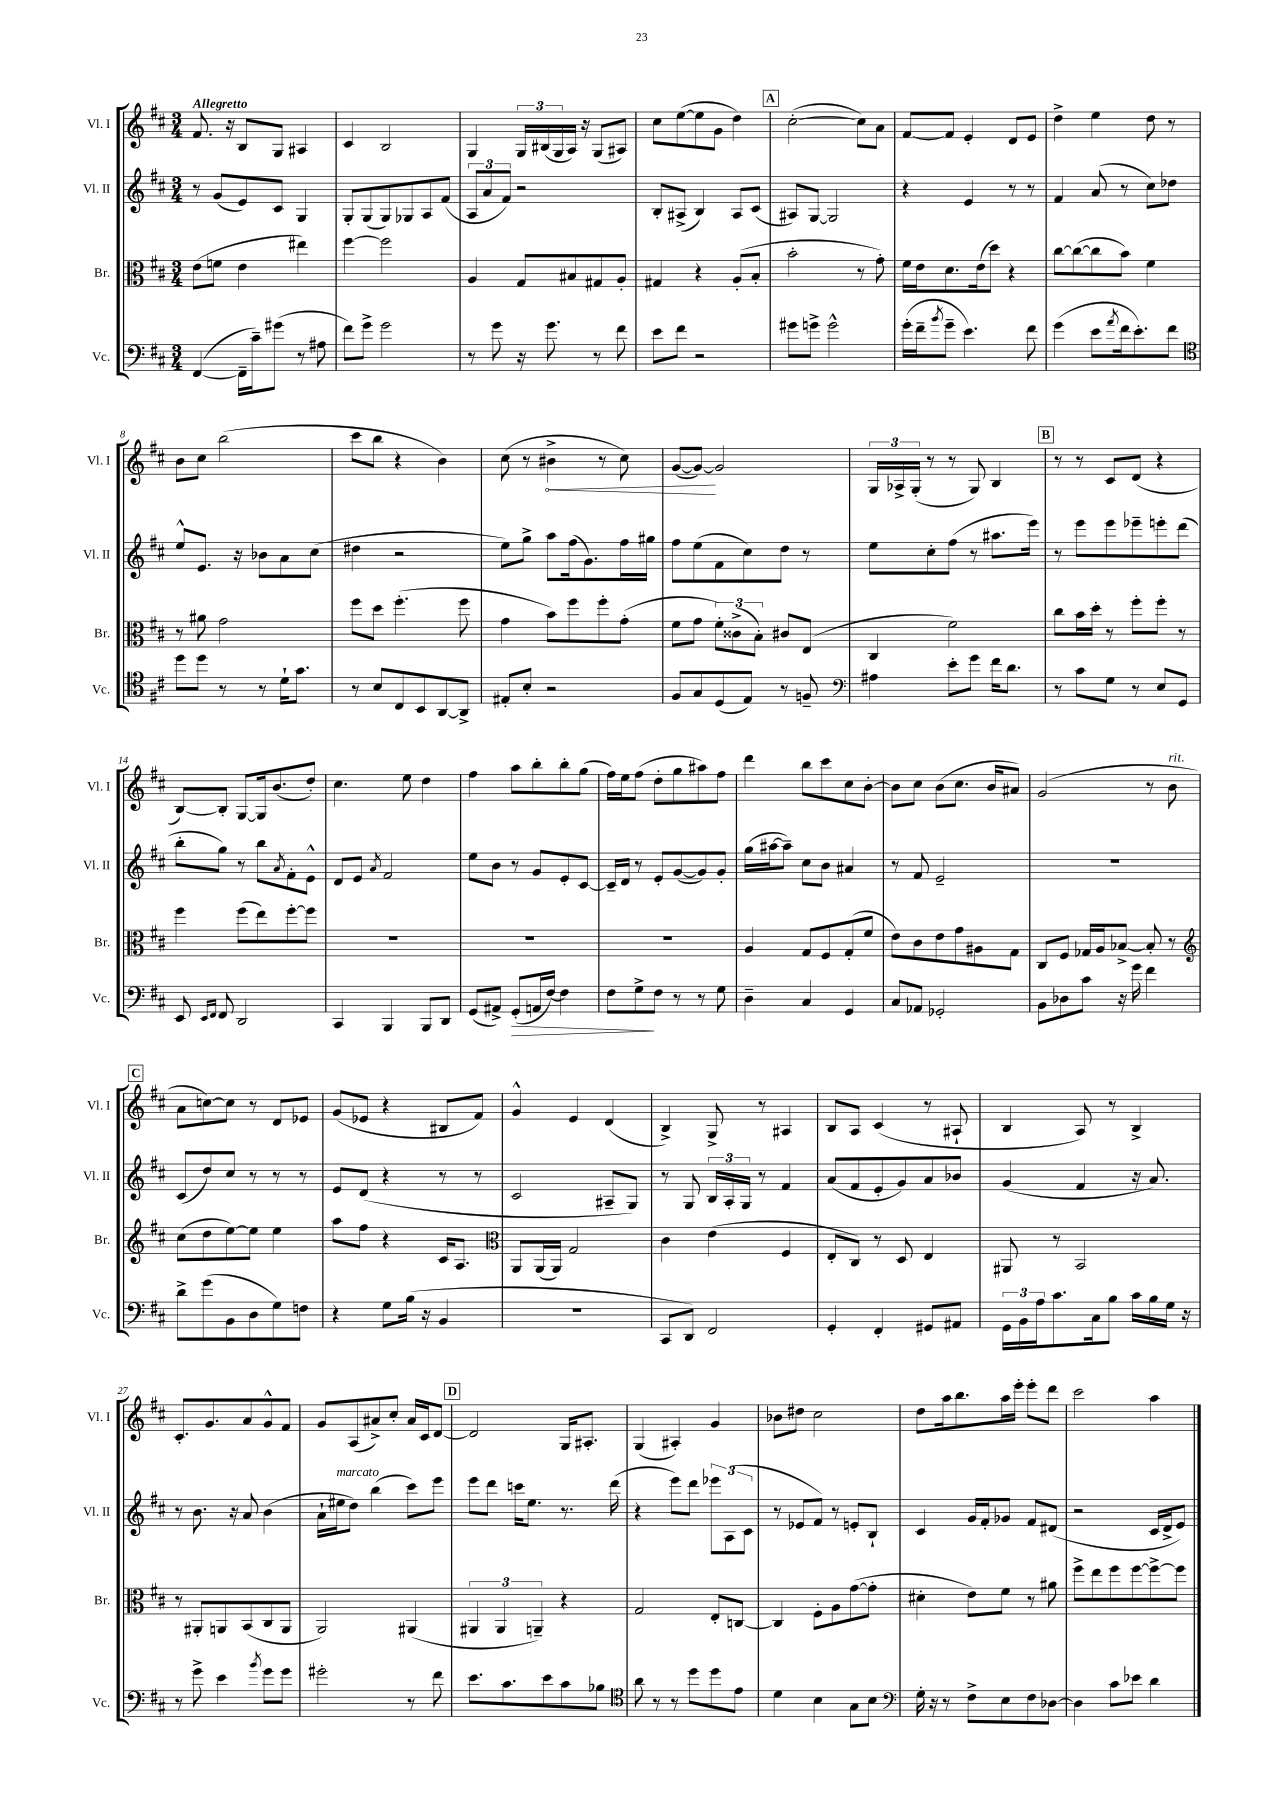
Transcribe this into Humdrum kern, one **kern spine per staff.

**kern	**kern	**kern	**kern
*staff4	*staff3	*staff2	*staff1
*clefF4	*clefC3	*clefG2	*clefG2
*k[f#c#]	*k[f#c#]	*k[f#c#]	*k[f#c#]
*M3/4	*M3/4	*M3/4	*M3/4
([4FF#/	(8e\L	8r	8.f#/
.	8f\J	(8g/L	.
.	.	.	16r
16FF#~\]LL	4e\	8e/)	8B/L
16c#~\J)	.	.	.
(8g#\J	.	8c#/J	8G/J
8r	4ee#\)	4G/	4A#/
8A#\	.	.	.
=	=	=	=
8f#\L)	[4ff#\	8G'/L	4c#/
8g^\J	.	(8G/	.
2g\	2ff#\]	8G/)	2B/
.	.	8G-/	.
.	.	8A/	.
.	.	(8f#/J	.
=	=	=	=
8r	4A/	12A/L	4G/
.	.	12a/	.
8g\	.	.	.
.	.	12f#/J)	.
16r	8G/L	2r	24G/LL
.	.	.	(24B#/
8.g\	.	.	.
.	.	.	24G/
.	8B#/	.	16A/JJ)
.	.	.	16r
8r	8G#/	.	(8G/L
8f#\	8A'/J	.	8A#/J)
=	=	=	=
8e\L	4G#/	8B'/L	8cc#\L
8f#\J	.	(8A#^/J	([8ee\
2r	4r	4B/)	8ee\]
.	.	.	8g\J
.	(8A'/L	8A#/L	4dd\)
.	8B'/J	(8c#/J	.
=	=	=	=
8g#\L	2b'\	8A#/L)	([2cc#'\
8g^\J	.	[8G/J	.
2g^^\	.	2G/]	.
.	8r	.	8cc#\]L)
.	8g'\)	.	8a\J
=	=	=	=
(16g'\LL	16f#\LL	4r	[8f#/L
16f#~\J	16e\J	.	.
8qb/	.	.	.
8g~\J	8.d\	.	8f#/]J
4.e\)	.	4e/	4e'/
.	(16e\k	.	.
.	8dd\J)	.	.
.	4r	8r	8d/L
8f#\	.	8r	8e/J
=	=	=	=
(4g\	[8cc#\L	4f#/	4dd^\
.	(8cc#\_	.	.
8e\L	8cc#\]	(8a/	4ee\
8qa/	.	.	.
16f#\k	8b\J)	8r	.
8.e'\)	.	.	.
.	4f#\	8cc#\L)	8dd\
8f#\J	.	8dd-\J	8r
=	=	=	=
*clefC4	*	*	*
8dd\L	8r	8ee^^/L	8b\L
8dd\J	8a#\	8.e/J	8cc#\J
8r	2g\	.	(2bb\
.	.	16r	.
8r	.	8b-\L	.
16d`\LK	.	8a\	.
8.g\J	.	.	.
.	.	(8cc#\J	.
=	=	=	=
8r	8ff#\L	4dd#\	8ccc#\L
8B/L	8dd\J	.	8bb\J
8C#/	(4.ff#'\	2r	4r
8BB/	.	.	.
[8AA/	.	.	4b\)
8AA^/]J	8ff#\	.	.
=	=	=	=
8E#'/L	4g\	8ee\L)	(8cc#\
8B'/J	.	8gg^\J	8r
2r	8b\L)	8aa\L	4b#^\
.	8ff#\	(16ff#\k	.
.	.	8.g\)	.
.	8ff#'\	.	8r
.	(8g'\J	16ff#\L	8cc#\)
.	.	16gg#\JJ	.
=	=	=	=
8F#/L	8f#\L	8ff#\L	([8g/L
8G/	8g\J	(8ee\	8g/_J)
(8D/	12f#'\L)	8f#\	2g/]
.	(12c##^\	.	.
8E/J)	.	8cc#\)	.
.	12B'\J)	.	.
8r	8c#/L	8dd\J	.
8F~/	(8E/J	8r	.
=	=	=	=
*clefF4	*	*	*
4A#\	4C#/	8ee\L	24G/LL
.	.	.	24A-^/
.	.	.	(24G'/JJ
.	.	8cc#'\	8r
8e'\L	2f#\)	(8ff#\J	8r
8g\J	.	8r	8G/)
16f#\LK	.	8.aa#\L	4B/
8.d\J	.	.	.
.	.	16eee\Jk)	.
=	=	=	=
8r	8cc#\L	8r	8r
8c#\L	16b\L	8eee\L	8r
.	16dd'\JJ	.	.
8G\J	8r	8eee\	8c#/L
8r	8ff#'\L	8eee-~\	(8d/J
8E/L	8ff#'\J	8eee'\	4r
8GG/J	8r	(8ddd\J	.
=	=	=	=
8EE/	4ff#\	8bb'\L	[8B/L)
16qqEE/LL	.	.	.
16qqFF#/JJ	.	.	.
8FF#/	.	8gg\J)	8B'/]J
2DD/	(8ff#\L	8r	[8G/L
.	8ee\)	8bb\L	16G/]k
.	.	.	(8.b/
.	.	8qa/	.
.	[8ff#'\	8f#'\	.
.	8ff#\]J	8e^^\J	8dd'/J)
=	=	=	=
4CC#/	2.r	8d/L	4.cc#\
.	.	8e/J	.
.	.	8qa/	.
4BBB/	.	2f#/	.
.	.	.	8ee\
8BBB/L	.	.	4dd\
8DD/J	.	.	.
=	=	=	=
(8GG/L	2.r	8ee\L	4ff#\
8AA#^/J)	.	8b\J	.
(8GG'/L	.	8r	8aa\L
16AA/L	.	8g/L	8bb'\
[16F#/JJ)	.	.	.
4F#\]	.	8e'/	8bb'\
.	.	[8c#/J	(8gg\J
=	=	=	=
8F#\L	2.r	16c#~/]LL	16ff#\LL)
.	.	16d/JJ	16ee\J
8G^\	.	8r	(8ff#\J
8F#\J	.	8e'/L	8dd'\L
8r	.	([8g/	8gg\
8r	.	8g/])	8aa#\)
8G\	.	8g'/J	8ff#\J
=	=	=	=
4D~\	4A/	(16gg\LL	4ddd\
.	.	[16aa#\J	.
.	.	8aa#~\]J)	.
4C#/	8G/L	8cc#\L	8bb\L
.	8F#/	8b\J	8ccc#\
4GG/	(8G'/	4a#/	8cc#\
.	8f#/J	.	[8b'\J
=	=	=	=
8C#/L	8e\L)	8r	8b\]L
8AA-/J	8c#\	8f#/	8cc#\J
2GG-'/	8e\	2e~/	(8b\L
.	8g\	.	8.cc#\J
.	8A#\	.	.
.	.	.	16b/LK
.	8G\J	.	8a#/J)
=	=	=	=
8BB\L	8C#/L	2.r	(2g/
8D-\	8F#/J	.	.
8c#\J	16G-/LL	.	.
.	16A/J	.	.
16r	[8B-^/J	.	.
16g\	.	.	.
4f#\	8B-'/]	.	8r
.	8r	.	8b\
=	=	=	=
*	*clefG2	*	*
8d^\L	(8cc#\L	(8c#/L	8a\L
(8g\	8dd\	8dd/)	[8cc\)
8BB\	[8ee\)	8cc#/J	8cc\]J
8D\	8ee\]J	8r	8r
8G\)	4ee\	8r	8d/L
8F\J	.	8r	8e-/J
=	=	=	=
4r	8aa\L	8e/L	(8g/L
.	8ff#\J	(8d/J	8e-/J
8G\L	4r	4r	4r
(16B\Jk	.	.	.
16r	.	.	.
4BB/	16c#/LK	8r	8B#/L
.	8.A/J	.	.
.	.	8r	8f#/J)
=	=	=	=
*	*clefC3	*	*
2.r	8AA/L	2c#/	4g^^/
.	(16AA/L	.	.
.	16AA/JJ)	.	.
.	2G/	.	4e/
.	.	8A#~/L	(4d/
.	.	8G/J)	.
=	=	=	=
8CC#/L	4c#\	8r	4B^/)
8DD/J)	.	8G/	.
2FF#/	(4e\	24B/LL	8G^/
.	.	24A'/	.
.	.	24G/JJ	.
.	.	8r	8r
.	4F#/	4f#/	4A#/
=	=	=	=
4GG'/	8E'/L	(8a/L	8B/L
.	8C#/J)	8f#/	8A/J
4FF#'/	8r	8e'/	(4c#/
.	8D/	8g/)	.
8GG#/L	4E/	8a/	8r
8AA#/J	.	8b-/J	8A#`/
=	=	=	=
24GG\LL	8AA#/	(4g/	4B/
24BB\	.	.	.
24A\J	.	.	.
8.c#\	8r	.	.
.	2BB/	4f#/	8A/)
16C#\k	.	.	.
8B\J	.	.	8r
16c#\LL	.	16r	4B^/
16B\	.	8.a/)	.
16G\JJ	.	.	.
16r	.	.	.
=	=	=	=
8r	8r	8r	8.c#'/L
8g^\	8AA#'/L	8.b\	.
.	.	.	8.g/
4e\	8AA/	.	.
.	.	16r	.
.	(8BB/	8a/	8a/
8qb/	.	.	.
8g\L	8C#/	(4b\	8g^^/
8g\J	8AA/J	.	8f#/J
=	=	=	=
2g#'\	2AA/)	16a`\LL	8g/L
.	.	16ee#\J	.
.	.	8dd\J)	(8A/
.	.	(4bb\	8a#^/)
.	.	.	8cc#'/J
8r	(4AA#/	8ccc#\L)	16a#/LL
.	.	.	16c#/J
8f#\	.	8eee\J	[8d/J
=	=	=	=
8.e\L	6AA#/	8eee\L	2d/]
.	.	8ddd\J	.
.	6AA#/	.	.
8.c#\	.	.	.
.	.	16ccc\LK	.
.	.	8.ee\J	.
.	6AA~/)	.	.
8e\	.	.	.
8c#\	4r	8.r	16G/LK
.	.	.	8.A#'/J
8B-\J	.	.	.
.	.	(16ddd\	.
=	=	=	=
*clefC4	*	*	*
8a\	2G/	4r	(4G/
8r	.	.	.
8r	.	8eee\L)	4A#'/)
8dd\L	.	8ddd\J	.
8dd\	8E'/L	12eee-\L	4g/
.	.	(12A\	.
8e\J	[8C/J	.	.
.	.	12c#\J	.
=	=	=	=
4d\	4C/]	8r	8b-\L
.	.	8e-/L	8dd#\J
4B\	8F#'\L	8f#/J)	2cc#\
.	8A\	8r	.
8G\L	([8g\	8e'/L	.
8B\J	8g'\]J	8B`/J	.
=	=	=	=
*clefF4	*	*	*
16G'\	4d#'\	4c#/	8dd\L
16r	.	.	.
8r	.	.	16aa\k
.	.	.	8.bb\
8F#^\L	8e\L)	16g/LL	.
.	.	16f#'/J	.
8E\	8f#\J	8g-/J	16aa\L
.	.	.	16eee'\JJ
8F#\	8r	8f#/L	8eee'\L
[8D-\J	8a#\	(8d#/J	8ddd\J
=	=	=	=
4D-\]	8ff#^\L	2r	2ccc#\
.	8ee\	.	.
8c#\L	8ff#\	.	.
8e-\J	[8ff#\	.	.
4d\	8ff#^\_	16c#/LL	4aa\
.	.	16d^/J	.
.	8ff#\]J	8e/J)	.
==	==	==	==
*-	*-	*-	*-
